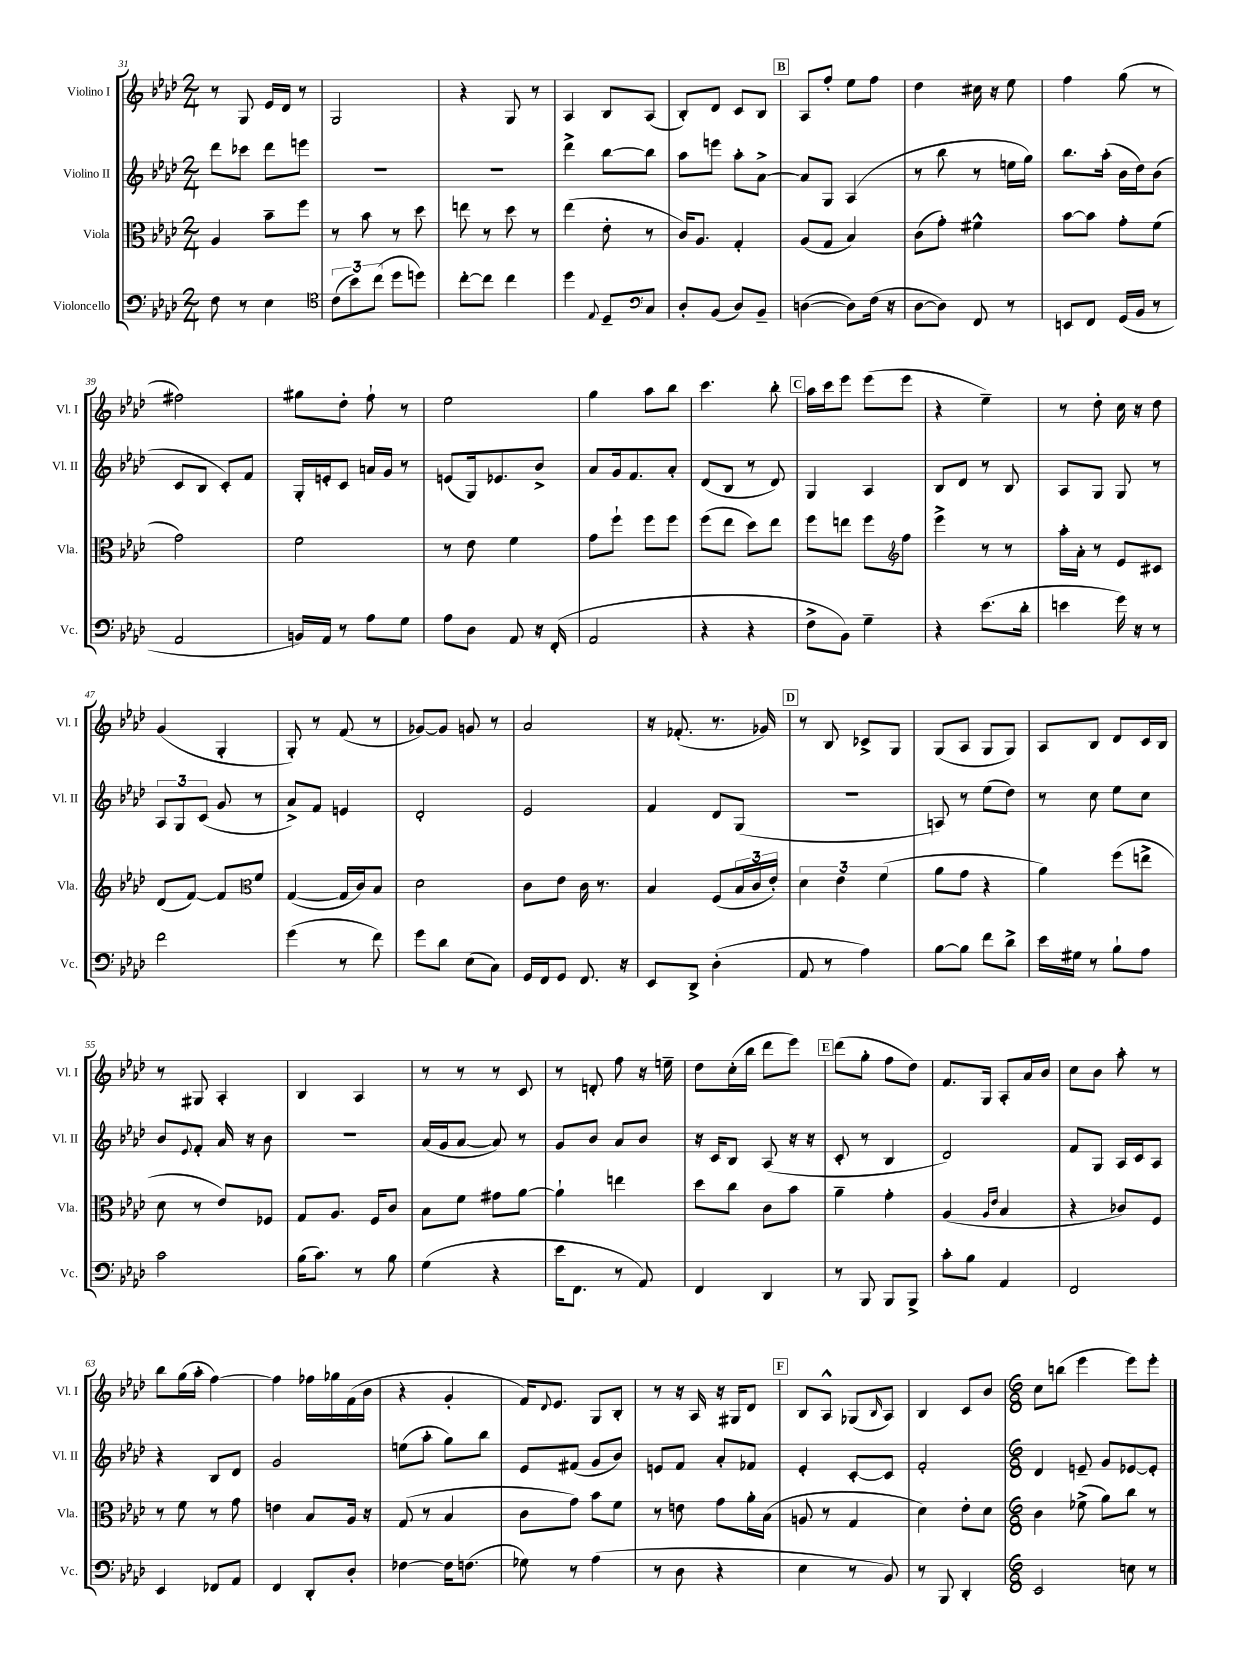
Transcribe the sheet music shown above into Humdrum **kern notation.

**kern	**kern	**kern	**kern
*staff4	*staff3	*staff2	*staff1
*clefF4	*clefC3	*clefG2	*clefG2
*k[b-e-a-d-]	*k[b-e-a-d-]	*k[b-e-a-d-]	*k[b-e-a-d-]
*M2/4	*M2/4	*M2/4	*M2/4
8F	4A-	8ddd-	8r
8r	.	8ccc-	8G
4E-	8b-~	8ddd-	16e-
.	.	.	16d-
.	8ff	8eee	8r
=	=	=	=
*clefC4	*	*	*
(12c	8r	2r	2G
12b-)	.	.	.
.	8b-	.	.
(12cc	.	.	.
8dd-	8r	.	.
8dd)	8dd-	.	.
=	=	=	=
[8cc'	8ee	2r	4r
8cc]	8r	.	.
4cc	8dd-	.	8G
.	8r	.	8r
=	=	=	=
4dd-	(4ee-	4ddd-^	4A-
8qqE-	.	.	.
8D-~	8e-'	[8bb-	8B-
8C	8r	8bb-]	(8A-
=	=	=	=
*clefF4	*	*	*
8D-'	16c)	8aa-	8B-')
.	8.A-	.	.
(8BB-	.	8eee	8d-
8D-)	4G'	8aa-'	8c
8BB-~	.	[8a-^	8B-
=	=	=	=
([4D	(8A-	8a-]	8A-
.	8G	8G	8ff'
8D])	4B-)	(4A-	8ee-
(16F	.	.	8ff
16r	.	.	.
=	=	=	=
[8D-	(8c	8r	4dd-
8D-])	8g')	8bb-	.
8FF	4f#^^	8r	16cc#
.	.	.	16r
8r	.	16ee	8ee-
.	.	16gg)	.
=	=	=	=
8EE	[8b-	8.bb-	4ff
8FF	8b-]	.	.
.	.	(16aa-'	.
(16GG	8g'	16b-	(8gg
16BB-	.	16dd-)	.
8r	(8f	(8b-	8r
=	=	=	=
2AA-	2g)	8c	2ff#)
.	.	8B-	.
.	.	8c')	.
.	.	8f	.
=	=	=	=
16BB)	2f	16G'	8gg#
16AA-	.	16e'	.
8r	.	8c	8dd-'
8A-	.	16a	8ff`
.	.	16g	.
8G	.	8r	8r
=	=	=	=
8A-	8r	(8e	2ee-
8D-	8e-	16G)	.
.	.	8.e-	.
8AA-	4f	.	.
16r	.	8b-^	.
(16FF'	.	.	.
=	=	=	=
2AA-	8g	8a-	4gg
.	8ff`	16g	.
.	.	8.f	.
.	8ff	.	8aa-
.	8ff	8a-'	8bb-
=	=	=	=
4r	(8ff	(8d-	4.ccc
.	8ee-	8B-	.
4r	8dd-)	8r	.
.	8ee-	8d-)	8bb-'
=	=	=	=
8F^	8ff	4G	16aa-
.	.	.	16ccc
8BB-)	8ee	.	8eee-
4G~	8ff	4A-	(8eee-
.	8ff	.	8eee-
=	=	=	=
*	*clefG2	*	*
4r	4eee-^	8B-	4r
.	.	8d-	.
(8.e-	8r	8r	4ee-~)
.	8r	8B-	.
16d-'	.	.	.
=	=	=	=
4e	16aa-'	8A-	8r
.	16a-'	.	.
.	8r	8G	8dd-'
16g)	8e-	8G	16cc
16r	.	.	16r
8r	8c#	8r	8dd-
=	=	=	=
2f	(8d-	12A-	(4g
.	.	12G	.
.	[8f)	.	.
.	.	(12c	.
.	8f]	8g	4G'
.	8f	8r	.
=	=	=	=
*	*clefC3	*	*
(4g	([4G	8a-^)	8G')
.	.	8f	8r
8r	16G]	4e	(8f
.	16c)	.	.
8f)	8B-	.	8r
=	=	=	=
8g	2d-	2d-'	[8g-)
8d-	.	.	8g-]
(8E-	.	.	8g
8C)	.	.	8r
=	=	=	=
16GG	8c	2e-	2a-
16FF	.	.	.
8GG	8e-	.	.
8.FF	16c	.	.
.	8.r	.	.
16r	.	.	.
=	=	=	=
8EE-	4B-	4f	16r
.	.	.	(8.f-'
8DD-^	.	.	.
(4D-'	(8F	8d-	8.r
.	24B-	(8G	.
.	24c	.	.
.	.	.	16g-)
.	24e-')	.	.
=	=	=	=
8AA-	6d-	2r	8r
8r	.	.	8B-
.	6e-	.	.
4A-)	.	.	8c-^
.	(6f	.	.
.	.	.	8G
=	=	=	=
[8B-	8a-	8A)	(8G
8B-]	8g	8r	8A-
8f	4r	(8ee-	8G
8d-^	.	8dd-)	8G)
=	=	=	=
16e-	4a-)	8r	8A-
16G#	.	.	.
8r	.	8cc	8B-
8B-`	(8ff	8ee-	8d-
8A-	8ee^	8cc	16c
.	.	.	16B-
=	=	=	=
2c	8d-	8b-	8r
.	.	8qqe-	.
.	8r	8f'	8G#
.	8e-)	16a-	4A-'
.	.	16r	.
.	8F-	8b-	.
=	=	=	=
(16B-	8G	2r	4B-
8.c)	.	.	.
.	8.A-	.	.
8r	.	.	4A-
.	16F	.	.
8B-	8c	.	.
=	=	=	=
(4G	8B-	(16a-	8r
.	.	16g	.
.	8f	[8a-	8r
4r	8g#	8a-])	8r
.	[8a-	8r	8c
=	=	=	=
16e-	4a-`]	8g	8r
8.FF	.	.	.
.	.	8b-	8d'
8r	4ee	8a-	8ff
8AA-)	.	8b-	16r
.	.	.	16ee~
=	=	=	=
4FF	8dd-	16r	8dd-
.	.	16c	.
.	8cc	8B-	(16cc'
.	.	.	16bb-
4DD-	8c	(8A-	8ddd-
.	8b-	16r	8eee-)
.	.	16r	.
=	=	=	=
8r	4a-~	8c'	(8ddd-
8BBB-	.	8r	8gg'
8BBB-	4g'	4B-	8ff
8BBB-^	.	.	8dd-)
=	=	=	=
8c'	(4A-	2d-)	8.f
8B-	.	.	.
.	.	.	16G
.	16qqA-	.	.
.	16qqe-	.	.
4AA-	4B-	.	8A-'
.	.	.	16a-
.	.	.	16b-
=	=	=	=
2FF	4r	8f	8cc
.	.	8G	8b-
.	8c-)	16A-	8aa-'
.	.	16c	.
.	8F	8A-	8r
=	=	=	=
4EE-	8r	4r	8bb-
.	8f	.	(16gg
.	.	.	16aa-'
8FF-	8r	8B-	[4ff)
8AA-	8g	8d-	.
=	=	=	=
4FF	4e	2g	4ff]
8DD-'	8B-	.	16ff-
.	.	.	16gg-
8D-'	16A-	.	(16f
.	16r	.	16b-
=	=	=	=
[4F-	(8G	(8ee	4r
.	8r	8aa-'	.
16F-]	4B-	8gg)	4g'
(8.F	.	.	.
.	.	8bb-	.
=	=	=	=
8G-)	8c	8e-	16f)
.	.	.	8qqd-
.	.	.	8.e-
8r	8g)	(8f#	.
(4A-	8b-	8g	8G
.	8f	8b-)	8B-'
=	=	=	=
8r	8r	8e	8r
8D-	8e	8f	16r
.	.	.	16A-
4r	8g	8a-'	16r
.	.	.	16G#
.	16a-'	8f-	8d-
.	(16B-	.	.
=	=	=	=
4E-	8A	4e-'	8B-
.	8r	.	8A-^^
8r	4G	[8c'	(8G-
.	.	.	16qqB-
8BB-)	.	8c]	8A-)
=	=	=	=
8r	4d-)	2f'	4B-
8BBB-	.	.	.
4DD-'	8e-'	.	8c
.	8d-	.	8b-
=	=	=	=
*M6/8	*M6/8	*M6/8	*M6/8
2EE-	4c	4d-	8cc
.	.	.	(8bb
.	(8f-^	8e~	4eee-
.	8a-)	8g	.
8E	8cc	[8e-	8eee-)
8r	8r	8e-']	8eee-'
==	==	==	==
*-	*-	*-	*-
